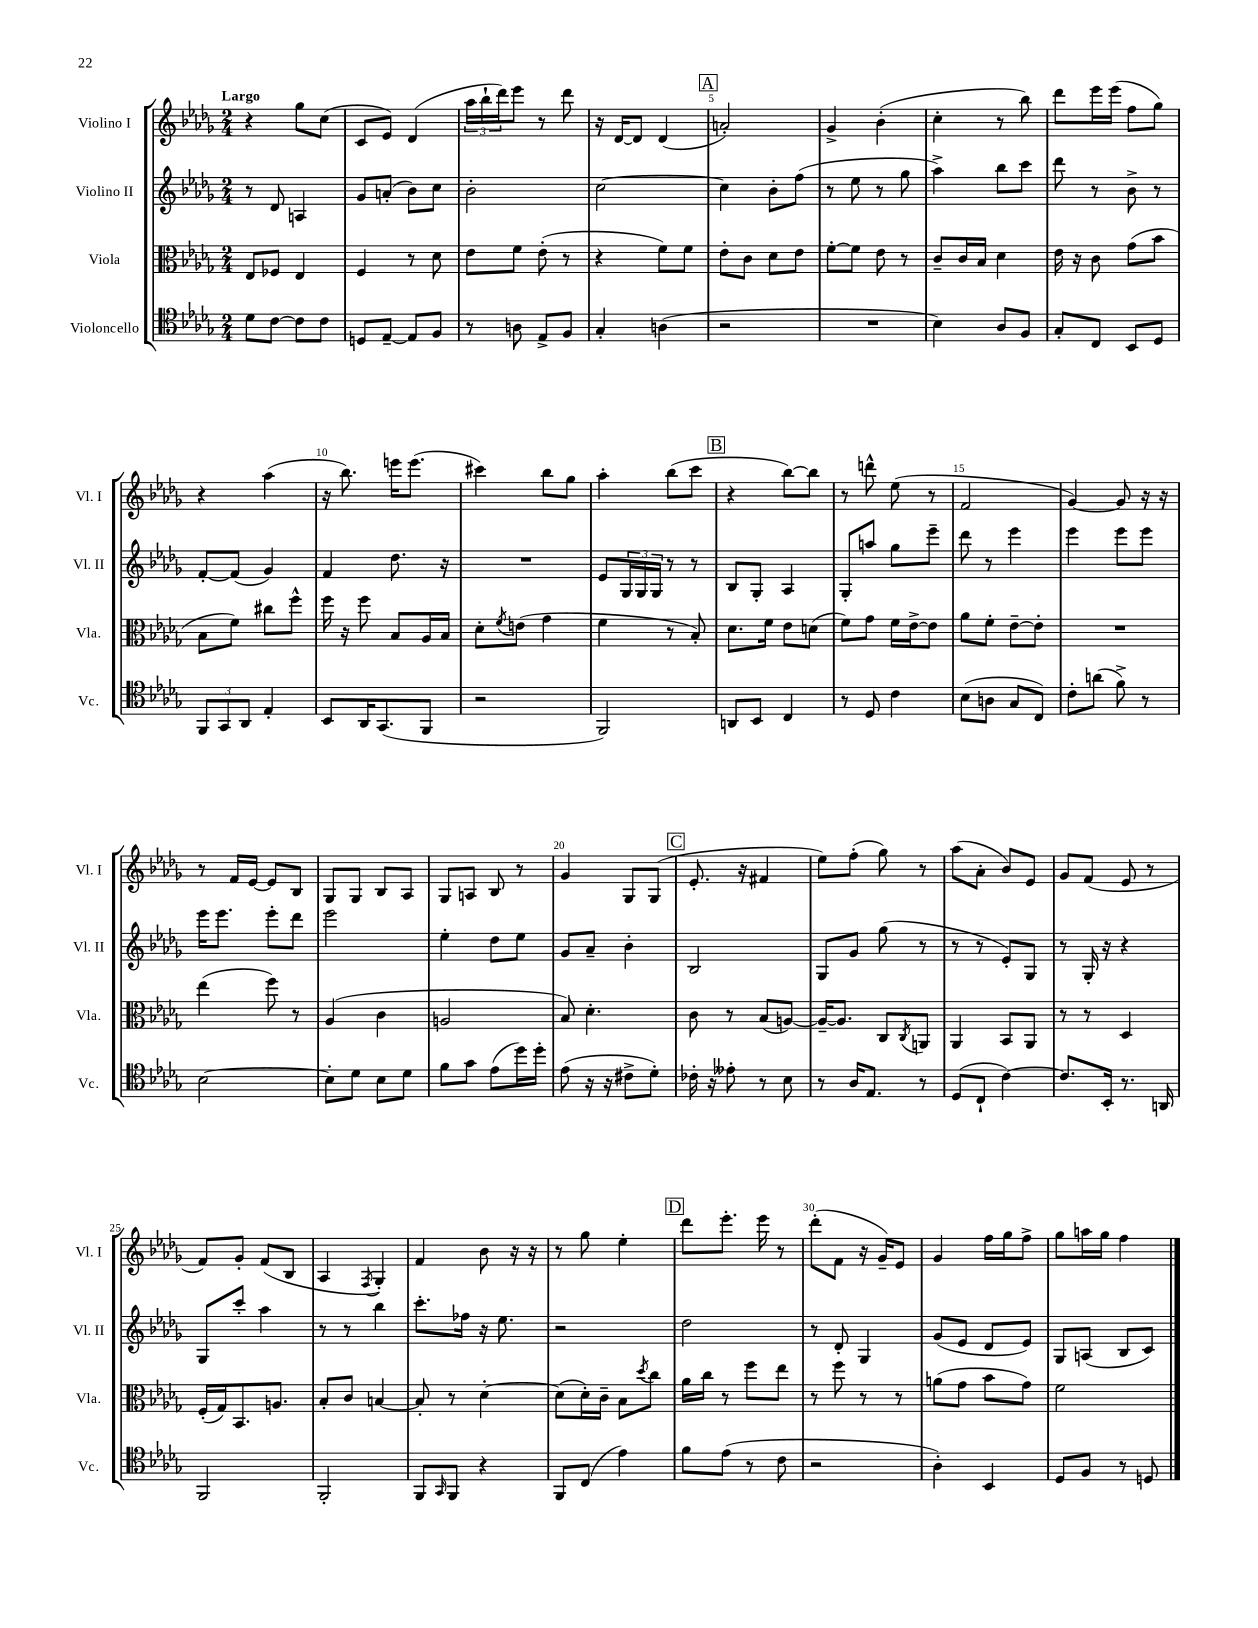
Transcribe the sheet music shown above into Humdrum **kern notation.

**kern	**kern	**kern	**kern
*part4	*part3	*part2	*part1
*staff4	*staff3	*staff2	*staff1
*I"Violoncello	*I"Viola	*I"Violino II	*I"Violino I
*I'Vc.	*I'Vla.	*I'Vl. II	*I'Vl. I
*clefC4	*clefC3	*clefG2	*clefG2
*k[b-e-a-d-g-]	*k[b-e-a-d-g-]	*k[b-e-a-d-g-]	*k[b-e-a-d-g-]
*M2/4	*M2/4	*M2/4	*M2/4
=1	=1	=1	=1
!	!	!	!LO:TX:a:B:t=Largo
8d-\L	8E-/L	8r	4r
[8c\J	8F-X/J	8d-/	.
8c\L]	4E-/	4An/	8gg-\L
8c\J	.	.	(8cc\J
=2	=2	=2	=2
8Dn/L	4F/	8g-/L	8c/L
[8E-~/J	.	(8an'/J	8e-/J)
8E-/L]	8r	8b-\L)	(4d-/
8F/J	8d-\	8cc\J	.
=3	=3	=3	=3
8r	8e-\L	2b-'\	24aa-\LL
.	.	.	24bb-`\
.	.	.	24ddd-\J)
8An\	8f\J	.	8eee-\J
8E-^/L	(8e-'\	.	8r
8F/J	8r	.	8ddd-\
=4	=4	=4	=4
4G-'/	4r	[2cc\	16r
.	.	.	[16d-/KL
.	.	.	8d-/J]
(4An\	8f\L)	.	(4d-/
.	8f\J	.	.
!!LO:REH:place=s1:t=A
=5	=5	=5	=5
2r	8e-'\L	4cc\]	2an'/)
.	8c\J	.	.
.	8d-\L	8b-'\L	.
.	8e-\J	(8ff\J	.
=6	=6	=6	=6
2r	[8f'\L	8r	4g-^/
.	8f\J]	8ee-\	.
.	8e-\	8r	(4b-'\
.	8r	8gg-\	.
=7	=7	=7	=7
4B-\)	8c~/L	4aa-^\)	4cc'\
.	16c/L	.	.
.	16B-/JJ	.	.
8A-/L	4d-\	8bb-\L	8r
8F/J	.	8ccc\J	8bb-\)
=8	=8	=8	=8
8G-'/L	16e-\	8ddd-\	8ddd-\L
.	16r	.	.
8C/J	8c\	8r	16eee-\L
.	.	.	(16eee-\JJ
8BB-/L	(8g-\L	8b-^\	8ff\L
8D-/J	8b-\J	8r	8gg-\J)
!!LO:LB:g=z
=9	=9	=9	=9
12FF/L	8B-\L	[8f'/L	4r
12GG-/	.	.	.
.	8f\J)	(8f/J]	.
12AA-/J	.	.	.
4E-'/	8cc#X\L	4g-/)	(4aa-\
.	8ff^^\J	.	.
=10	=10	=10	=10
8BB-/L	16ff\	4f/	16r
.	16r	.	8.bb-\)
16AA-/K	8ff\	.	.
(8.GG-/	.	.	.
.	8B-/L	8.dd-\	16eeen\KL
.	.	.	(8.eee\J
8FF/J	16A-/L	.	.
.	16B-/JJ	16r	.
=11	=11	=11	=11
2r	8d-'\L	2r	4ccc#X\)
.	8qf/	.	.
.	(8en\J	.	.
.	4g-\	.	8bb-\L
.	.	.	8gg-\J
=12	=12	=12	=12
2FF/)	4f\	8e-/L	4aa-'\
.	.	24G-/L	.
.	.	24G-/	.
.	.	24G-/JJ	.
.	8r	8r	(8bb-\L
.	8B-'/)	8r	8ccc\J
!!LO:REH:place=s1:t=B
=13	=13	=13	=13
8AAn/L	8.d-\L	8B-/L	4r
8BB-/J	.	8G-'/J	.
.	16f\Jk	.	.
4C/	8e-\L	4A-/	[8bb-\L)
.	(8dn\J	.	8bb-\J]
=14	=14	=14	=14
8r	8f\L)	8G-'/L	8r
8D-/	8g-\J	8aan/J	8dddn^^\
4c\	16f\LL	8gg-\L	(8ee-\
.	[16e-^\J	.	.
.	8e-\J]	8eee-~\J	8r
=15	=15	=15	=15
(8B-\L	8a-\L	8ddd-\	2f/
8An\J	8f'\J	8r	.
8G-/L	[8e-~\L	4eee-\	.
8C/J)	8e-'\J]	.	.
=16	=16	=16	=16
8c'\L	2r	4eee-\	[4g-/)
(8an\J	.	.	.
8f^\)	.	8eee-\L	8g-/]
8r	.	8eee-\J	16r
.	.	.	16r
!!LO:LB:g=z
=17	=17	=17	=17
[2B-\	(4ee-\	16eee-\KL	8r
.	.	8.eee-\J	.
.	.	.	16f/LL
.	.	.	[16e-/JJ
.	8ff\)	8eee-'\L	8e-/L]
.	8r	8ddd-\J	8B-/J
=18	=18	=18	=18
8B-'\L]	(4A-/	2eee-\	8G-/L
8d-\J	.	.	8G-/J
8B-\L	4c\	.	8B-/L
8d-\J	.	.	8A-/J
=19	=19	=19	=19
8f\L	2An/	4ee-'\	8G-/L
8g-\J	.	.	8An/J
(8e-\L	.	8dd-\L	8B-/
16dd-\L)	.	8ee-\J	8r
16dd-'\JJ	.	.	.
=20	=20	=20	=20
(8e-\	8B-/)	8g-/L	4g-/
16r	4.d-'\	8a-~/J	.
16r	.	.	.
8c#X^\L	.	4b-'\	8G-/L
8d-'\J)	.	.	(8G-/J
!!LO:REH:place=s1:t=C
=21	=21	=21	=21
16c-X'\	8c\	2B-/	8.e-'/
16r	.	.	.
8e--X'\	8r	.	.
.	.	.	16r
8r	(8B-/L	.	4f#X/
8B-\	[8An/J)	.	.
=22	=22	=22	=22
8r	16A~/KL_	8G-/L	8ee-\L)
.	8.A/J]	.	.
16A-/KL	.	8g-/J	(8ff'\J
8.E-/J	.	.	.
.	8C/L	(8gg-\	8gg-\)
.	8qC/	.	.
8r	8AAn/J	8r	8r
=23	=23	=23	=23
(8D-/L	4AA-/	8r	(8aa-\L
8C`/J	.	8r	8a-'\J
[4c\)	8BB-/L	8e-'/L)	8b-/L)
.	8AA-/J	8G-/J	8e-/J
=24	=24	=24	=24
8.c/L]	8r	8r	8g-/L
.	8r	16G-'/	(8f/J
16BB-'/Jk	.	16r	.
8.r	4D-/	4r	8e-/
.	.	.	8r
16AAn/	.	.	.
!!LO:LB:g=z
=25	=25	=25	=25
2FF/	(16F'/LL	8G-/L	8f/L)
.	16G-/J)	.	.
.	8.BB-/	8ccc'/J	8g-'/J
.	.	4aa-\	(8f/L
.	8.An/J	.	.
.	.	.	8B-/J
=26	=26	=26	=26
2FF'/	8B-'/L	8r	4A-/
.	8c/J	8r	.
.	.	.	8qF/
.	[4Bn/	4bb-\	4G-'/)
=27	=27	=27	=27
8FF/L	8B'/]	8.ccc'\L	4f/
16qqGG-/	.	.	.
8FF/J	8r	.	.
.	.	16ff-X\Jk	.
4r	[4d-'\	16r	8b-\
.	.	8.ee-\	.
.	.	.	16r
.	.	.	16r
=28	=28	=28	=28
8FF/L	(8d-\L]	2r	8r
(8C/J	16d-'\L)	.	8gg-\
.	16c~\JJ	.	.
4e-\)	8B-\L	.	4ee-'\
.	8qdd-/	.	.
.	8cc\J	.	.
!!LO:REH:place=s1:t=D
=29	=29	=29	=29
8f\L	16a-\LL	2dd-\	8ddd-\L
.	16cc\JJ	.	.
(8e-\J	8r	.	8.eee-'\J
8r	8ff\L	.	.
.	.	.	16eee-\
8c\	8ee-\J	.	8r
=30	=30	=30	=30
2r	8r	8r	(8ddd-'\L
.	8ff\	8d-'/	8f\J
.	8r	4G-/	16r
.	.	.	16g-~/KL)
.	8r	.	8e-/J
=31	=31	=31	=31
4A-'\)	(8an\L	(8g-/L	4g-/
.	8g-\J	8e-/J	.
4BB-/	8b-\L	8d-/L	16ff\LL
.	.	.	16gg-\J
.	8g-\J)	8e-/J)	8ff^\J
=32	=32	=32	=32
8D-/L	2f\	8G-/L	8gg-\L
8F/J	.	(8An/J	16aan\L
.	.	.	16gg-\JJ
8r	.	8B-/L	4ff\
8Dn/	.	8c/J)	.
==	==	==	==
*-	*-	*-	*-
